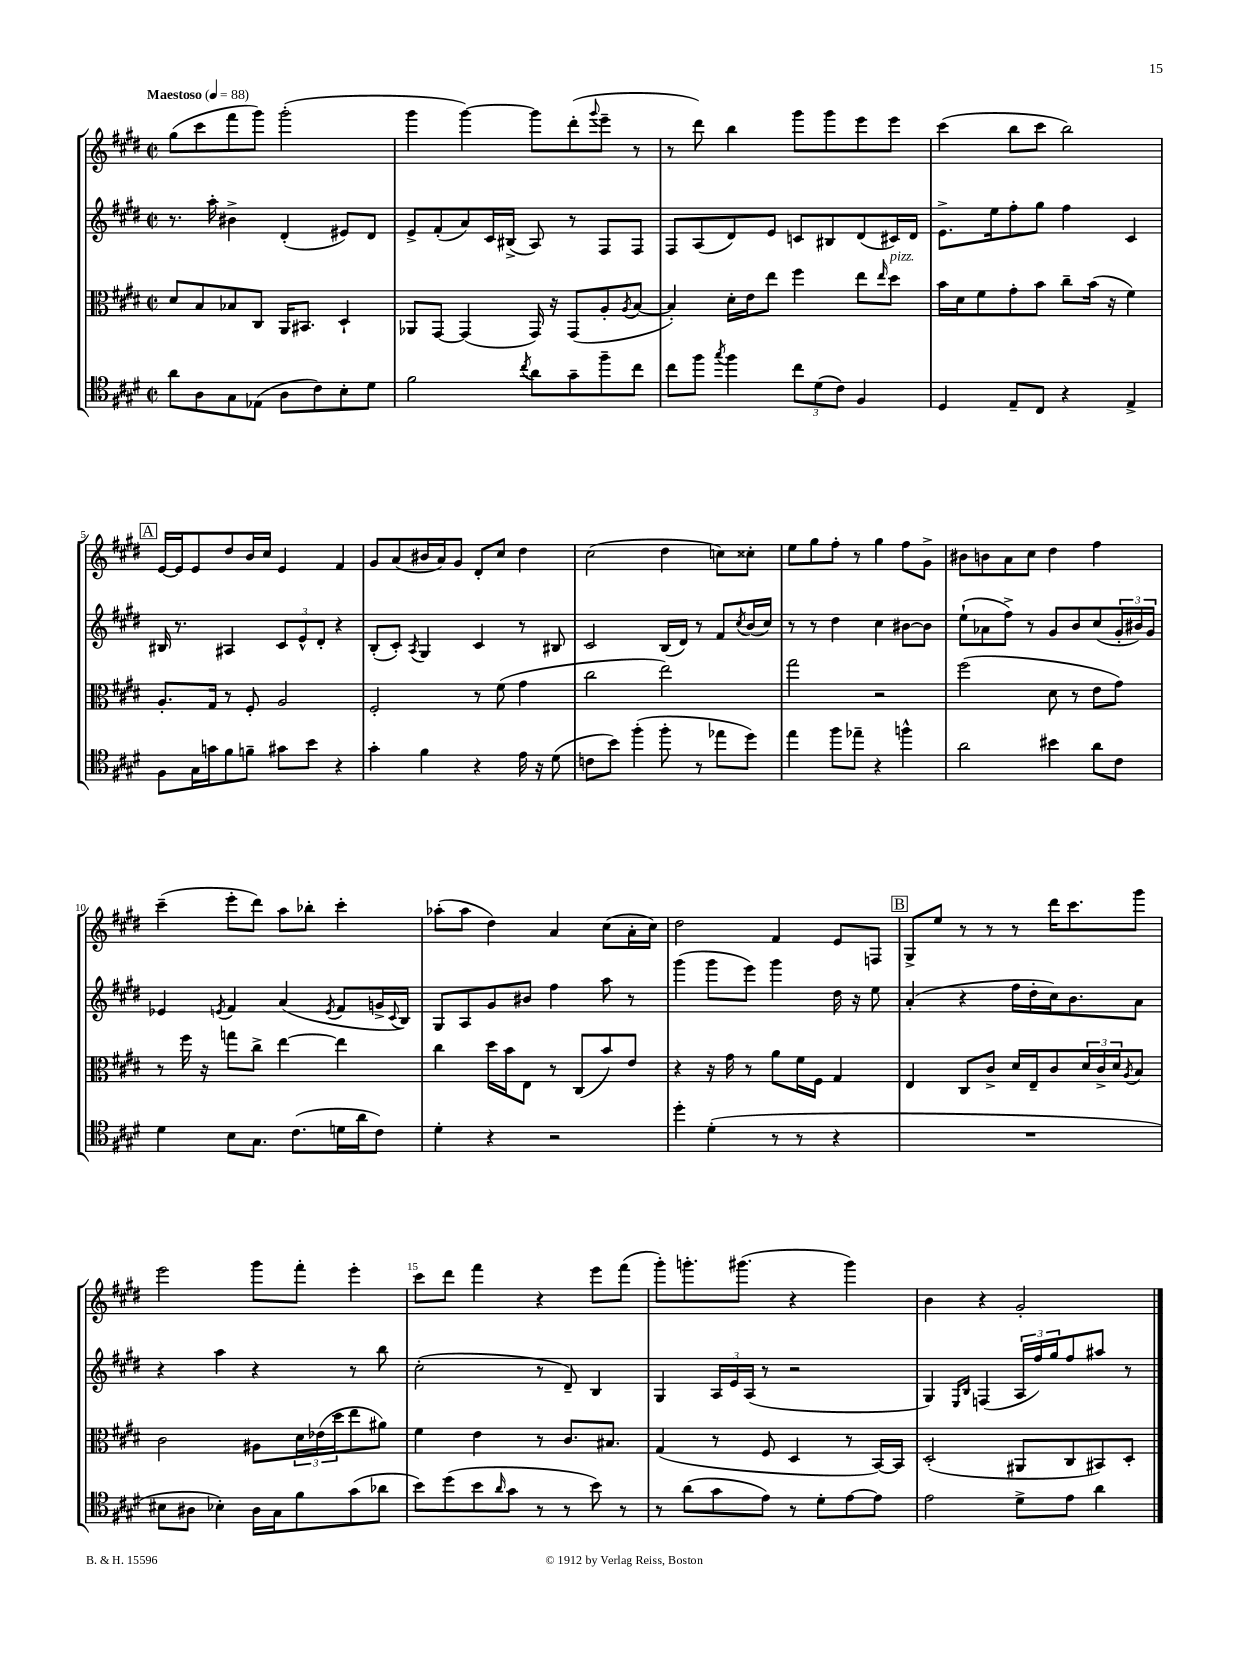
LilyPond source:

<<
\new StaffGroup <<
\new Staff = "s0" {
    \clef treble \key e \major \defaultTimeSignature \time 2/2 \tempo "Maestoso" 4 = 88
    gis''8( cis'''8 fis'''8 gis'''8) gis'''2-.( |
    gis'''4 gis'''4~) gis'''8 dis'''8-.( \appoggiatura { gis'''8 } e'''8-- r8 |
    r8 dis'''8) b''4 gis'''8 gis'''8 e'''8 e'''8 |
    cis'''4( b''8 cis'''8 b''2) |
    \mark \markup { \box "A" } e'16~ e'16 e'8 dis''8 b'16 cis''16 e'4 fis'4 |
    gis'8 a'8( bis'16 a'16) gis'8 dis'8-. cis''8 dis''4 |
    cis''2( dis''4 c''8) cisis''8-. |
    e''8 gis''8 fis''8-. r8 gis''4 fis''8 gis'8-> |
    bis'8 b'8 a'8 cis''8 dis''4 fis''4 |
    cis'''4--( e'''8-. dis'''8) a''8 bes''8-. cis'''4-. |
    aes''8-.( aes''8 dis''4) a'4 cis''8( a'16-. cis''16) |
    dis''2 fis'4 e'8 f8 |
    \mark \markup { \box "B" } gis8-> e''8 r8 r8 r8 dis'''16 cis'''8. gis'''8 |
    e'''2 gis'''8 fis'''8-. e'''4-. |
    cis'''8 dis'''8 fis'''4 r4 e'''8 fis'''8( |
    gis'''8-.) g'''8.-. gis'''8.( r4 gis'''4) |
    b'4 r4 gis'2-. \bar "|." |
}
\new Staff = "s1" {
    \clef treble \key e \major \defaultTimeSignature \time 2/2
    r8. a''16-. bis'4-> dis'4-.( eis'8) dis'8 |
    e'8-> fis'8-.( a'8) cis'16 bis16->( a8) r8 fis8 fis8 |
    fis8 a8( dis'8) e'8 c'8 bis8 dis'8( cis'16) dis'16 |
    e'8.-> e''16 fis''8-. gis''8 fis''4 cis'4 |
    \mark \markup { \box "A" } bis16 r8. ais4 \tuplet 3/2 { cis'8 e'8-^ dis'8-. } r4 |
    b8-.( cis'8-.) \acciaccatura { a8 } gis4 cis'4 r8 bis8 |
    cis'2 b16( dis'16) r8 fis'8 \acciaccatura { cis''8 } b'16( cis''16) |
    r8 r8 dis''4 cis''4 bis'8~ bis'8 |
    e''8-!( aes'8 fis''8->) r8 gis'8 b'8 cis''8( \tuplet 3/2 { gis'16-. bis'16) gis'16 } |
    ees'4 \acciaccatura { e'8 } fis'4 a'4( \acciaccatura { e'8 } fis'8 g'16-> \appoggiatura { cis'8 } b16) |
    gis8 a8 gis'8 bis'8 fis''4 a''8 r8 |
    gis'''4( gis'''8 e'''8) gis'''4 dis''16 r16 e''8 |
    \mark \markup { \box "B" } a'4-.( r4 fis''16 dis''16-. cis''16) b'8. a'8 |
    r4 a''4 r4 r8 b''8 |
    cis''2-.( r8 dis'8--) b4 |
    gis4 \tuplet 3/2 { a16 e'16 a16( } r8 r2 |
    gis4) \grace { e16 b16 } f4( \tuplet 3/2 { a16 fis''16) gis''16 } fis''8 ais''8 r8 \bar "|." |
}
\new Staff = "s2" {
    \clef alto \key e \major \defaultTimeSignature \time 2/2
    dis'8 b8 bes8 cis8 a,16 bis,8. dis4-! |
    aes,8 gis,8~ gis,4( gis,16) r16 gis,8( a8-. \acciaccatura { a8 } b8~ |
    b4-.) dis'16-. e'16 e''8 fis''4 e''8 \grace { e''16 } dis''8^\markup { \italic "pizz." } |
    b'16 dis'16 fis'8 gis'8-. b'8 cis''8-- b'16( r16 fis'4) |
    \mark \markup { \box "A" } a8.-. gis16 r8 fis8-. a2 |
    fis2-. r8 fis'8( gis'4 |
    cis''2 e''2) |
    gis''2 r2 |
    fis''2( dis'8 r8 e'8 gis'8) |
    r8 fis''16 r16 g''8 cis''8-> e''4~ e''4 |
    cis''4 dis''16 b'16 e8 r8 cis8( b'8) e'8 |
    r4 r16 gis'16 r8 a'8 fis'16 fis16 gis4 |
    \mark \markup { \box "B" } e4 cis8 cis'8-> dis'16 e16-- cis'8 \tuplet 3/2 { dis'16 cis'16-> dis'16 } \acciaccatura { a8 } b8 |
    cis'2 ais8 \tuplet 3/2 { dis'16 ees'16( dis''16 } e''8 ais'8) |
    fis'4 e'4 r8 cis'8. bis8. |
    gis4( r8 fis8 dis4 r8 b,16~) b,16 |
    dis2-.( ais,8 cis8 bis,8) dis8-. \bar "|." |
}
\new Staff = "s3" {
    \clef tenor \key e \major \defaultTimeSignature \time 2/2
    a'8 a8 gis8 ees8( a8 cis'8) b8-. dis'8 |
    fis'2 \acciaccatura { cis''8 } a'8 gis'8-- fis''8-- cis''8 |
    cis''8 fis''8 \acciaccatura { gis''8 } fis''4 \tuplet 3/2 { cis''8 dis'8( cis'8) } fis4 |
    dis4 e8-- cis8 r4 e4-> |
    \mark \markup { \box "A" } fis8 gis16 g'16 fis'8 f'8-- gis'8 b'8 r4 |
    gis'4-. fis'4 r4 e'16 r16 dis'8( |
    c'8 b'8) fis''4-.( fis''8-. r8 ees''8 dis''8) |
    e''4 fis''8 ees''8-- r4 f''4-^ |
    a'2 bis'4 a'8 cis'8 |
    dis'4 b8 gis8. cis'8.( d'16 a'16 cis'8) |
    dis'4-. r4 r2 |
    dis''4-. dis'4-.( r8 r8 r4 |
    \mark \markup { \box "B" } R1 |
    bis8 ais8 bes4-.) ais16 gis16 fis'8 gis'8( aes'8 |
    b'8) dis''8( b'8 \grace { a'16 } gis'8 r8 r8 b'8) r8 |
    r8 a'8( gis'8 e'8) r8 dis'8-. e'8~ e'8 |
    e'2 dis'8-> e'8 a'4 \bar "|." |
}
>>
>>
\layout { \context { \Score \override BarNumber.break-visibility = ##(#f #t #t) barNumberVisibility = #(every-nth-bar-number-visible 5) } }
